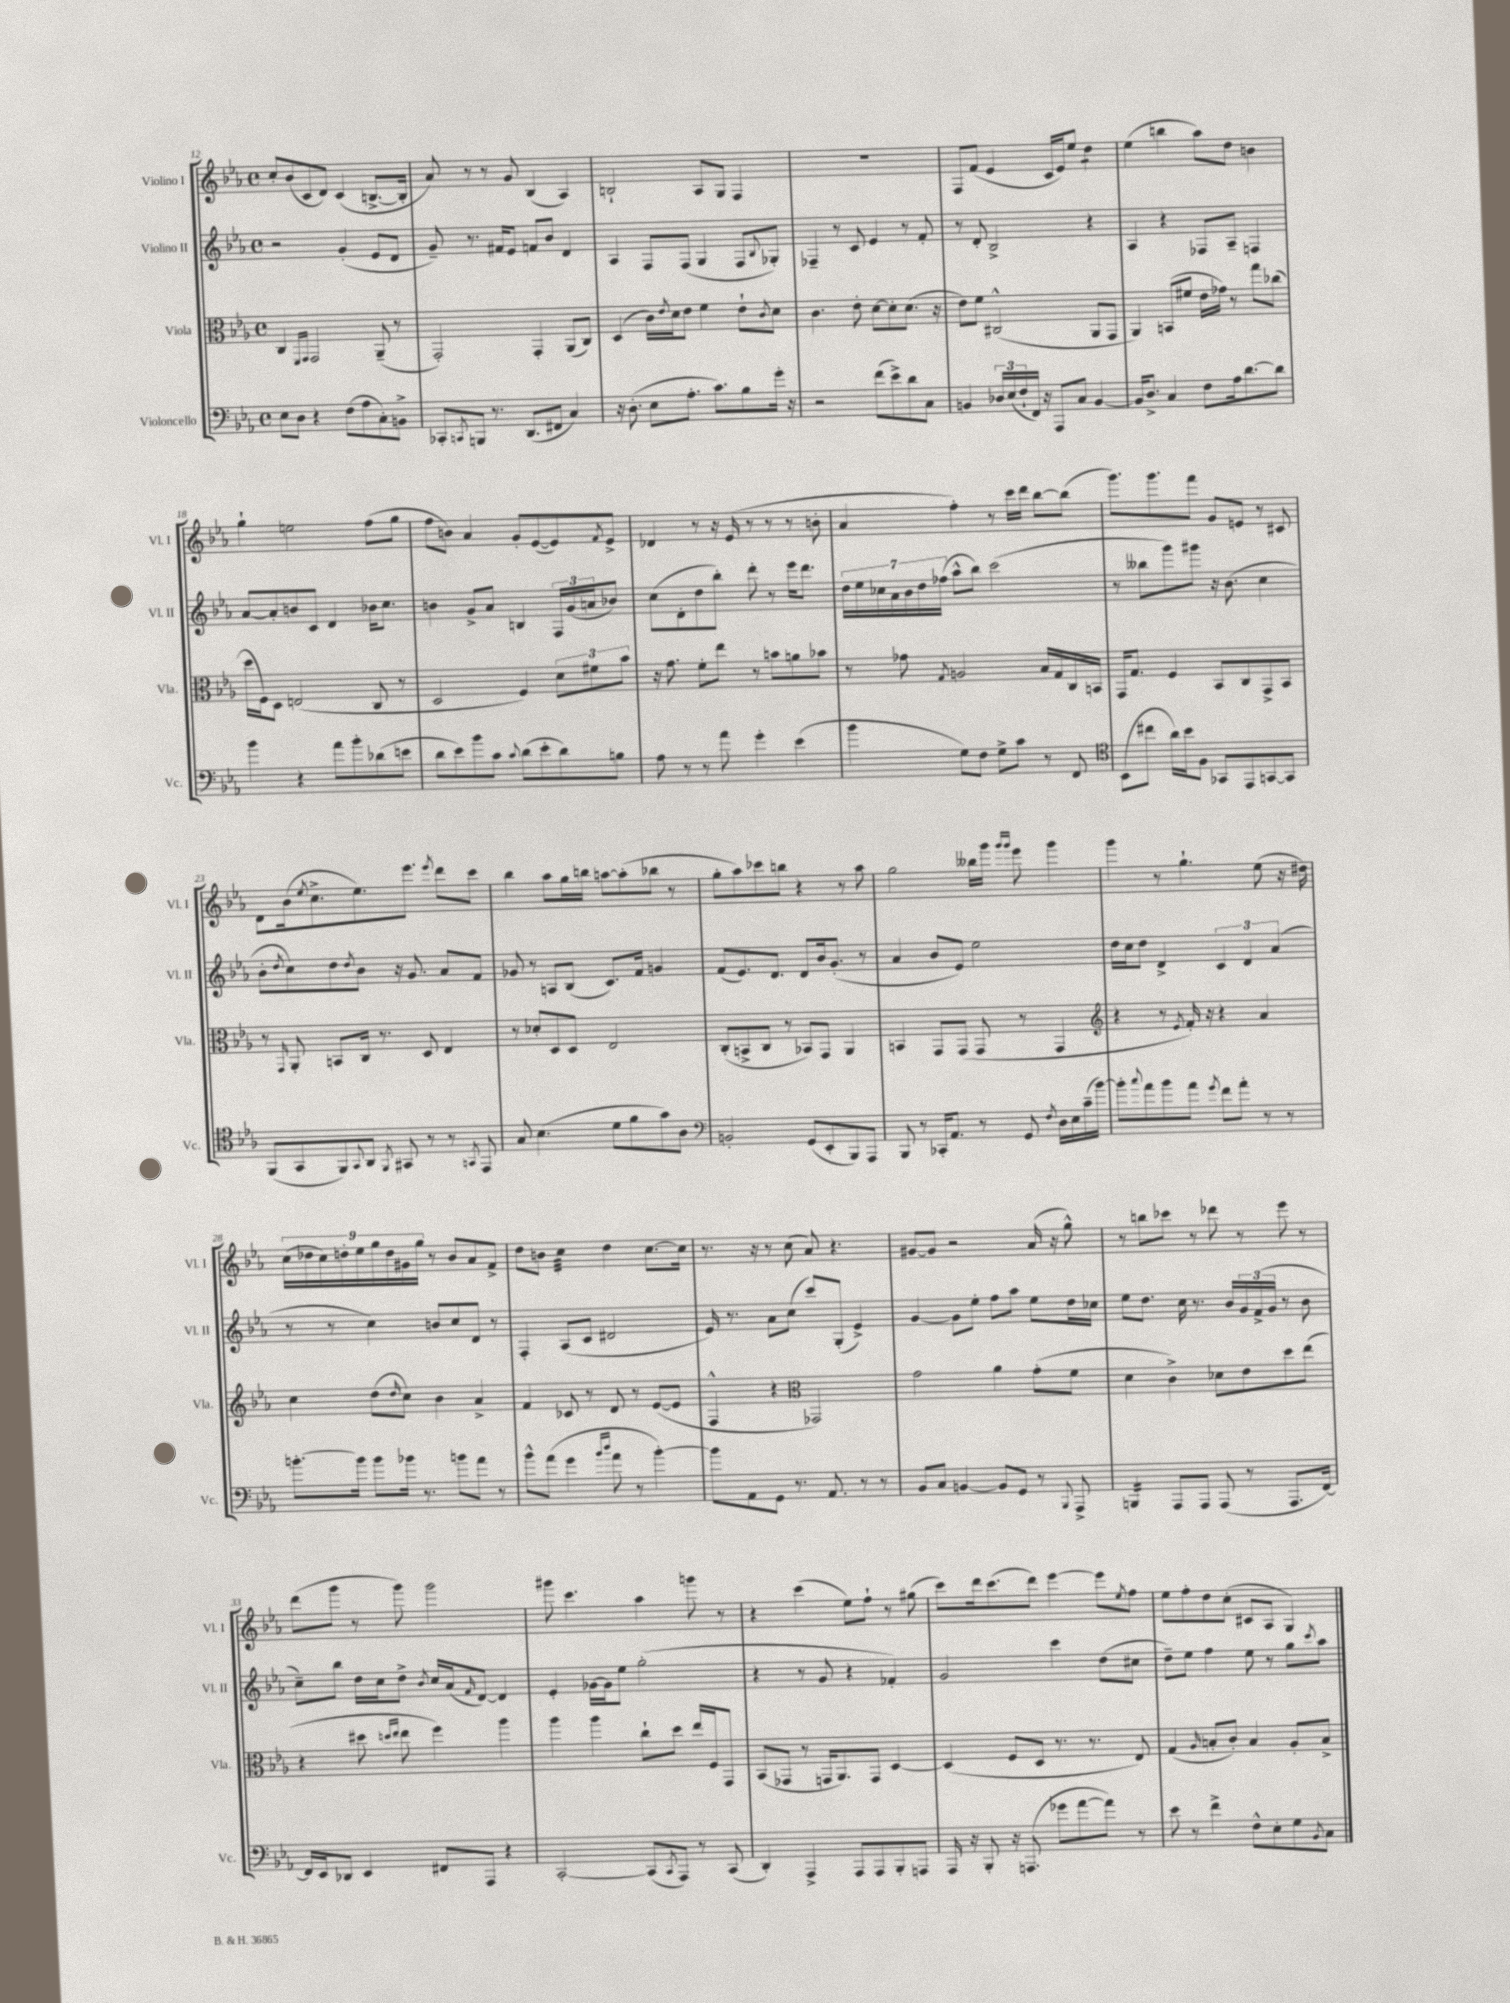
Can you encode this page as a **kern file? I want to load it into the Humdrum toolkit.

**kern	**kern	**kern	**kern
*part4	*part3	*part2	*part1
*staff4	*staff3	*staff2	*staff1
*I"Violoncello	*I"Viola	*I"Violino II	*I"Violino I
*I'Vc.	*I'Vla.	*I'Vl. II	*I'Vl. I
*clefF4	*clefC3	*clefG2	*clefG2
*k[b-e-a-]	*k[b-e-a-]	*k[b-e-a-]	*k[b-e-a-]
*M4/4	*M4/4	*M4/4	*M4/4
*met(c)	*met(c)	*met(c)	*met(c)
=12	=12	=12	=12
8E-\L	4C/	2r	8cc'/L
8D\J	.	.	(8b-/
.	16qqFF/LL	.	.
.	16qqGG/JJ	.	.
4r	2GG/	.	8c/
.	.	.	8d/J)
(8F\L	.	(4g'/	(4c/
8A-\	.	.	.
8C'\)	(8AA-~/	8e-/L	[8.Bn^/L
8BBn^\J	8r	8d/J	.
.	.	.	16B'/Jk]
=13	=13	=13	=13
8CC-X'/L	2GG'/)	8g~/)	8a-/)
8qCCn/	.	.	.
8BBBn/J	.	8.r	8r
8.r	.	.	8r
.	.	16f#X/KL	.
.	.	8e-/J	8g/
(8.DD/L	.	.	.
.	4GG'/	8fn/L	(4B-/
8FF#X/J	.	8b-/J	.
4C/)	(8AA-/L	4d/	4A-/)
.	8C/J)	.	.
=14	=14	=14	=14
16r	(4D/	4A-/	2Bn`/
(8.D'\	.	.	.
8E-\L	16c\LL)	8F/L	.
.	8qe-/	.	.
.	16d\J	.	.
8.A-'\J	8e-\J	(8F/J	.
.	4f\	4G/	8A-/L
8.c\L)	.	.	.
.	.	.	8G/J
8B-\	8e-`\L	8F/L	4F/
.	8qc/	8qqB-/	.
16g'\Jk	8d\J	8G-X'/J)	.
16r	.	.	.
=15	=15	=15	=15
2r	4.c\	4F-X~/	1r
.	.	8r	.
.	8e-'\	8c/	.
(8f\L	[8d\L	4e-/	.
8e-^\)	8d'\]	.	.
8d\	(8.d\J	8r	.
8C\J	.	8f'/	.
.	16r	.	.
=16	=16	=16	=16
4BBn/	8e-\L)	8r	8F/L
.	8f\J	8d'/	(8f/J
24D-X/LL	(2C#X^^/	2B-^/	4e-/
(24E-/	.	.	.
24F`/	.	.	.
16FF/JJ)	.	.	.
16r	.	.	.
8AAA-/L	.	.	16c/LL
.	.	.	16e-/J)
8C/J	.	.	8ee-/J
*	*	*	*tremolo
[4BB/	8AA-/L	4r	8dd\L
.	8GG/J	.	8dd\J
*	*	*	*Xtremolo
=17	=17	=17	=17
16BB/KL]	4AA-/)	4A-/	(4ee-\
8.D^/J	.	.	.
4C/	(8BBn/L	4r	4bbn\
.	8f#X/J	.	.
8F\L	16e-\LL	8F-X/L	8aa-\L)
.	16g-X\JJ)	.	.
16A-\k	8r	8A-~/J	8dd\J
[8.d\	.	.	.
.	8gg\L	4Fn/	4bn\
8d\J]	(8cc-X\J	.	.
!!LO:LB:g=z
=18	=18	=18	=18
4b-\	16dd\LL	[8a-/L	4gg`\
.	16F\J)	.	.
.	8D\J	8a-'/]	.
4r	(2En/	8bn/	2een\
.	.	8c/J	.
8a-\L	.	4d/	.
8b-'\	.	.	.
(8d-X\	8C/	16b-X\KL	(8ff\L
.	.	8.cc\J	.
8en\J	8r	.	8gg\J
=19	=19	=19	=19
8d\L	2D/	4bn\	8ff\L
8e-\)	.	.	8bn\J)
8b-\	.	8g^/L	4a-/
8c\J	.	8a-/J	.
8qqc/	.	.	.
(8d\L	4F/)	4Bn/	8g'/L
8e-'\	.	.	([8e-/
8d\)	12d\L	24F/LL	8e-/])
.	.	(24g/	.
.	12f#X\	24an/J	.
.	.	.	8qf/
8Bn\J	.	8b-X/J)	8e-^/J
.	12b-\J	.	.
=20	=20	=20	=20
8A-\	16r	(8cc\L	4d-X/
.	8.g\	.	.
8r	.	8d'\	.
8r	8f'\L	8dd\	8r
8a-\	8ee-\J	8bb-'\J)	16r
.	.	.	(16e-/
4g'\	8r	8ddd'\	8r
.	8bn\L	8r	8r
(4e-\	8an\	16eee-\KL	8r
.	.	8.ddd\J	.
.	8b-X\J	.	8bn'\
=21	=21	=21	=21
4b-\	8r	28dd\LL	4a-/
.	.	28ee-\	.
.	.	28cc-X\	.
.	.	28a-\	.
.	8g-X\	.	.
.	.	28b-\	.
.	.	28dd\	.
.	.	(28ff-X\JJ	.
.	8qG/	.	.
8G\L)	2An/	8aa-^^\L	4ff'\)
8F\J	.	8bb-\J)	.
8G^\L	.	(2ccc\	8r
8c\J	.	.	16ccc\LL
.	.	.	16ddd\JJ
8r	16B-/LL	.	[8bb-\L
.	16G/	.	.
8FF/	16C/	.	(8bb-\J]
.	16BBn/JJ	.	.
=22	=22	=22	=22
*clefC4	*	*	*
(8BB-\L	16GG/KL	8r	8.ggg\L)
.	8.G/J	.	.
8cc#X\J	.	8bb--X\L	.
.	.	.	8.ggg\
16a-\LL)	4F/	8ggg\)	.
16b-\J	.	.	.
8F\J	.	8ggg#X\J	8fff\J
8GG-X/L	8BB-/L	16r	8g/L
.	.	(8.b-\	.
8EE-/	8C/	.	8en/J
[8GGn/	8GG^/	4cc\	8r
8GG/J]	8BB-/J	.	8c#X/
!!LO:LB:g=z
=23	=23	=23	=23
(8FF/L	8r	8b-'\L	8d\L
.	16qqGG/	8qdd/	.
8GG/	8AA-'/	8cc\)	(16b-\k
.	.	.	8qee-/
.	.	.	8.cc^\
8FF/)	8BBn/L	8dd\	.
8qqGG/	.	8qdd/	.
8AA-/J	16C/Jk	8b-\J	8.ee-\)
.	8.r	.	.
8qFF/	.	.	.
8GG#X/	.	16r	.
.	.	8.g/	8.eee-\J
8r	8D/	.	.
.	.	.	8qeee-/
8r	4E-/	8a-/L	8ddd\L
8qGGn/	.	.	.
8EE-/	.	8f/J	8ccc\J
=24	=24	=24	=24
8G/	8r	8g-X/	4bb-\
(4.B-\	8d-X'/L	8r	.
.	8D/	8An/L	8aa-\L
.	8D/J	(8B-/J	16gg\L
.	.	.	16bbn\JJ
8d\L	2E-/	8.c/L)	[8aan\L
8f\	.	.	(8aa'\]
.	.	16f/Jk	.
8g\)	.	4gn/	8bb-X\J
8A-\J	.	.	8r
=25	=25	=25	=25
*clefF4	*	*	*
2BBn'/	(8C'/L	(8f/L	8gg'\L
.	8BBn^/	8.e-/)	8aa-\)
.	8C/J	.	8ccc-X\
.	.	8.d/J	.
.	8r	.	8bbn\J
(8GG/L	8BB-X/L)	8d/L	4r
8EE-'/	8GG/J	16b-/k	.
.	.	(8.g'/J	.
8BBB-/)	4AA-/	.	8r
8AAA-/J	.	8r	8aa-\
=26	=26	=26	=26
8BBB-/	4BBn/	4a-/	2gg\
8r	.	.	.
16CC-X'/KL	8GG/L	8b-/L	.
8.AA-/J	.	.	.
.	(8GG/J	8e-/J)	.
8r	8GG/	2ee-\	16bb--X\LL
.	.	.	16ggg\JJ
.	.	.	16qqggg/LL
.	.	.	16qqggg/JJ
8GG/	8r	.	8eee-\
8qF/	.	.	.
16D\LL	4GG/	.	4ggg\
16E-\	.	.	.
(16c~\	.	.	.
[16b-\JJ)	.	.	.
=27	=27	=27	=27
*	*clefG2	*	*
8b-'\L]	4r	16dd\LL	4ggg\
.	.	16cc\J	.
8qqcc/	.	.	.
8a-\	.	8dd\J	.
8b-\	8r	4d^/	8r
.	8qe-/	.	.
8a-\J	16f'/)	.	4.gg`\
.	16r	.	.
8qg/	.	.	.
8f\L	4r	6c/	.
8a-'\J	.	.	.
.	.	6d/	.
8r	4a-/	.	(8ee-\
.	.	(6a-/	.
8r	.	.	16r
.	.	.	16dd#X\)
!!LO:LB:g=z
=28	=28	=28	=28
[8.bn'\L	4cc\	8r	(18cc\LL
.	.	.	18dd-X\
.	.	.	18cc\)
.	.	8r	.
.	.	.	18ddn'\
16b\Jk]	.	.	.
.	.	.	18ee-\
8b\L	(8dd\L	4cc\)	.
.	.	.	18gg\
.	.	.	18dd\
.	16qqdd/	.	.
16b-X\Jk	8cc\J)	.	.
.	.	.	18g#X\
8.r	.	.	.
.	.	.	18gg\JJ
.	4b-\	8bn/L	8r
8bn\L	.	8cc/	8b-/L
8a-\J	4a-^/	8d/J	8a-/
8r	.	8r	8f^/J
=29	=29	=29	=29
8b-^^\L	4f/	4F'/	8dd\L
(8a-\J	.	.	8bn\J
*	*	*	*tremolo
4g\	8c-X/	(8A-/L	32cc\LLL
.	.	.	32cc\
.	.	.	32cc\
.	.	.	32cc\
.	8r	8c/J	32cc\
.	.	.	32cc\
.	.	.	32cc\
.	.	.	32cc\JJJ
*	*	*	*Xtremolo
16qqb-/LL	.	.	.
16qqdd/JJ	.	.	.
8a-\	8d/	2d#X/	4dd\
8r	8r	.	.
[4b-'\)	([8e-/L	.	[8.cc\L
.	8e-/J]	.	.
.	.	.	16cc\Jk]
=30	=30	=30	=30
8b-\L]	4F^^/	16e-/)	8.r
.	.	8.r	.
8AA-\	.	.	.
.	.	.	16r
8GG\J	4r	8a-\L	8r
8.r	.	(8cc\J	(8cc\
*	*clefC3	*	*
.	2GG-X/)	8ccc/L)	8a-/)
8.AA-/	.	.	.
.	.	(8G'/J	4.r
8r	.	4e-^/)	.
8r	.	.	.
=31	=31	=31	=31
8BB-/L	2g\	[4g/	[8g#X/L
8C/J	.	.	8g#/J]
[4BBn/	.	8g\L]	2r
.	.	8ee-'\J	.
8BB/L]	4a-\	8ff\L	.
8GG/J	.	8aa-\J	.
8r	(8g'\L	8ee-\L	(16a-/
.	.	.	16r
8qqBBB-/	.	.	.
8AAA-^/	8f\J	16dd\L	8gg^^\)
.	.	16cc-X\JJ	.
=32	=32	=32	=32
*tremolo	*	*	*
16BBBn/LL	4d\	8ee-\L	8r
16BBBn/	.	.	.
16BBBn/	.	8.dd\J	8bbn\L
16BBBn/JJ	.	.	.
*Xtremolo	*	*	*
8AAA-/L	4c^\)	.	8ccc-X\J
.	.	16cc\	.
8AAA-/J	.	8.r	8r
(8AAA-/	8d-X\L	.	8ddd-X\
.	.	16b-/LL	.
8r	8e-\	24g/	8r
.	.	(24f^/	.
.	.	24g/JJ	.
8.AAA-/L	8dd\	8r	8eee-\
.	(8ee-\J	8b-\	8r
[16FF/Jk)	.	.	.
!!LO:LB:g=z
=33	=33	=33	=33
16FF/LL]	4r	8cc~\L)	(8ddd\L
16EE-/J	.	.	.
8DD-X/J	.	8bb-\J	8ggg\J
4EE-/	8dd#X\	16dd\LL	8r
.	.	16cc\J	.
.	16qqddn/LL	.	.
.	16qqee-/JJ	.	.
.	8ee-\	8dd^\J	8ggg\)
.	.	8qb-/	.
8FF#X/L	4ff\)	16cc/LL	2ggg\
.	.	(16a-/J	.
.	.	16qqf/	.
8AAA-/J	.	[8d/J)	.
4r	4aa-\	4d/]	.
=34	=34	=34	=34
[2CC'/	4aa-\	4e-'/	8ggg#X\
.	.	.	4.ccc\
.	4aa-\	[16g-X\LL	.
.	.	16g-\J]	.
.	.	8ee-\J	.
(8CC/L]	8cc`\L	(2gg'\	4aa-\
8qCC/	.	.	.
8AAA-/J)	8dd\J	.	.
8r	16ee-/LL	.	8gggn\
.	16F/J	.	.
(8CC/	8GG/J	.	8r
=35	=35	=35	=35
4DD'/)	(8BB-/L	4r	4r
.	8GG-X/J	.	.
4AAA-^/	8r	8r	(4ccc\
.	16GGn/KL	8g/	.
.	8.AA-/)	.	.
8AAA-/L	.	4r	8ee-\L)
8AAA-/	8GG/J	.	8ff`\J
8BBB-'/	[4D/	4f-X'/)	8r
8AAAn/J	.	.	(8gg#X\
=36	=36	=36	=36
16AAA-/	(4D/]	2g/	8ccc\L)
16r	.	.	.
8BBB-'/	.	.	16ddd\k
.	.	.	(8.ccc\
16r	8F/L	.	.
(8.AAAn/	.	.	.
.	8D/J	.	8ddd\J)
8g-X\L	8.r	4ccc\	[4eee-\
[8a-\	.	.	.
.	8.r	.	.
8a-\J])	.	(8dd\L	8eee-\L]
.	.	.	8qee-/
8r	8E-/)	8cc#X\J	8ff\J
=37	=37	=37	=37
8e-\	(4G/	8dd~\L)	8ee-\L
8r	.	8ee-\J	8ff'\
.	16qqA-/	.	.
4f^\	8Bn'/L	4ff\	8dd\
.	8c'/J)	.	(8cc'\J
8F^^\L	4B/	8ee-\	8c#X/L
8E-'\	.	8r	8A-/J
8G\	8A-'/L	8gg\L	4G/)
8qBB-/	.	8qccc/	.
8C\J	8B^/J	8aa-\J	.
==	==	==	==
*-	*-	*-	*-
